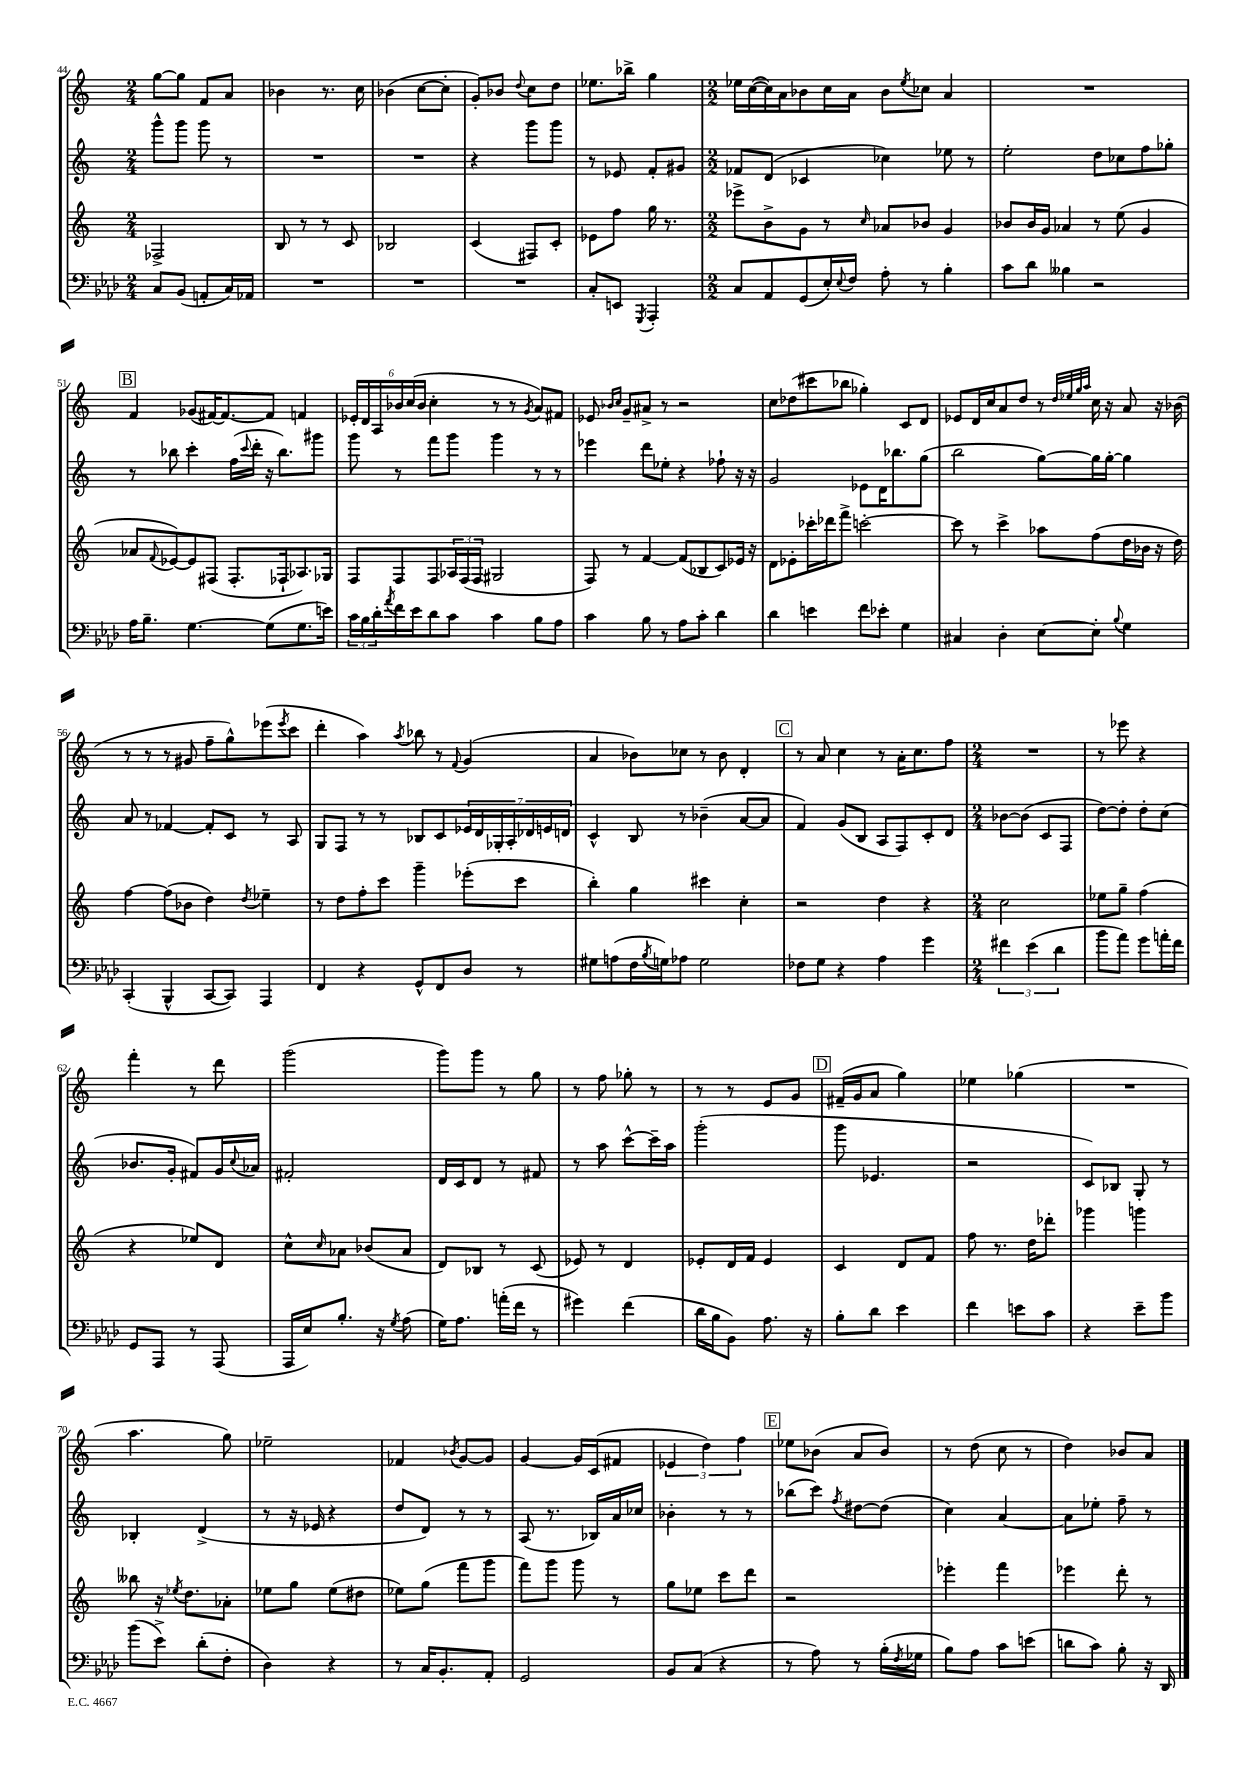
<<
\new StaffGroup <<
\new Staff = "s0" {
    \clef treble \key c \major \numericTimeSignature \time 2/4
    g''8~ g''8 f'8 a'8 |
    bes'4 r8. c''16 |
    bes'4( c''8~ c''8-. |
    g'8-.) bes'8 \appoggiatura { d''8 } c''8 d''8 |
    ees''8. bes''16-> g''4 |
    \numericTimeSignature \time 2/2 ees''16 c''16~( c''16) a'16 bes'8 c''16 a'16 bes'8 \acciaccatura { ees''8 } ces''8 a'4 |
    R1 |
    \mark \markup { \box "B" } f'4 ges'8( fis'16~) fis'8.~ fis'8 f'4 |
    \tuplet 6/4 { ees'16-. d'16 a16 bes'16 c''16( bes'16 } c''4-. r8 r8 \acciaccatura { g'8 } a'8) fis'8 |
    ees'8 \grace { bes'16 c''16 } g'8-- ais'8-> r8 r2 |
    c''8 des''8( cis'''8 bes''8 ges''4-.) c'8 d'8 |
    ees'8 d'16 c''16 a'8 d''8 r8 \grace { d''32 ees''32 g''32 a''32 } c''16 r16 a'8 r16 bes'16( |
    r8 r8 r8 gis'8 f''8-- g''8-^) ees'''8( \acciaccatura { ees'''8 } c'''8 |
    d'''4-. a''4) \acciaccatura { a''8 } bes''8 r8 \appoggiatura { f'8 } g'4( |
    a'4 bes'8) ces''8 r8 bes'8 d'4-. |
    \mark \markup { \box "C" } r8 a'8 c''4 r8 a'16-. c''8. f''8 |
    \numericTimeSignature \time 2/4 R2 |
    r8 ees'''8 r4 |
    f'''4-. r8 d'''8 |
    g'''2( |
    g'''8) g'''8 r8 g''8 |
    r8 f''8 ges''8-. r8 |
    r8 r8 e'8 g'8 |
    \mark \markup { \box "D" } fis'16--( g'16 a'8 g''4) |
    ees''4 ges''4( |
    R2 |
    a''4. g''8) |
    ees''2-- |
    fes'4 \acciaccatura { bes'8 } g'8~ g'8 |
    g'4~ g'16 c'16( fis'8 |
    \tuplet 3/2 { ees'4 d''4) f''4 } |
    \mark \markup { \box "E" } ees''8 bes'8( a'8 bes'8) |
    r8 d''8( c''8 r8 |
    d''4) bes'8 a'8 \bar "|." |
}
\new Staff = "s1" {
    \clef treble \key c \major \numericTimeSignature \time 2/4
    g'''8-^ g'''8 g'''8 r8 |
    R2 |
    R2 |
    r4 g'''8 g'''8 |
    r8 ees'8 f'8-. gis'8 |
    \numericTimeSignature \time 2/2 fes'8 d'8( ces'4 ces''4) ees''8 r8 |
    e''2-. d''8 ces''8 f''8 ges''8-. |
    \mark \markup { \box "B" } r8 bes''8 c'''4-. f''16( \appoggiatura { c'''8 } d'''16-. r16 bes''8.) gis'''8 |
    g'''8 r8 f'''8 g'''8 g'''4 r8 r8 |
    ees'''4 d'''8 ees''8-. r4 fes''8-! r16 r16 |
    g'2 ees'8 d'16 bes''8. g''8( |
    b''2 g''8~) g''16 g''16~-. g''4 |
    a'8 r8 fes'4~ fes'8-. c'8 r8 a8 |
    g8 f8 r8 r8 bes8 c'8 \tuplet 7/4 { ees'16 d'16 ges16-. a16-. des'16 e'16 d'16 } |
    c'4-^ b8 r8 bes'4--( a'8~ a'8 |
    \mark \markup { \box "C" } f'4) g'8( b8 a8 f8) c'8-. d'8 |
    \numericTimeSignature \time 2/4 bes'8~ bes'8( c'8 f8 |
    d''8~) d''8-. d''8-. c''8( |
    bes'8. g'16-. fis'8) g'16 \appoggiatura { c''8 } aes'16 |
    fis'2-. |
    d'16 c'16 d'8 r8 fis'8 |
    r8 a''8 c'''8~-^ c'''16-- a''16 |
    g'''2-.( |
    \mark \markup { \box "D" } g'''8 ees'4. |
    r2 |
    c'8) bes8 g8-. r8 |
    bes4-. d'4->( |
    r8 r16 ees'16 r4 |
    d''8 d'8) r8 r8 |
    a8( r8. bes16) a'16 ces''16 |
    bes'4-. r8 r8 |
    \mark \markup { \box "E" } bes''8( c'''8) \acciaccatura { f''8 } dis''8~ dis''8( |
    c''4) a'4~ |
    a'8 ees''8-. f''8-- r8 \bar "|." |
}
\new Staff = "s2" {
    \clef treble \key c \major \numericTimeSignature \time 2/4
    fes2-> |
    b8 r8 r8 c'8 |
    bes2 |
    c'4( fis8) c'8-. |
    ees'8 f''8 g''16 r8. |
    \numericTimeSignature \time 2/2 ees'''8-> b'8-> g'8 r8 \grace { c''16 } aes'8 bes'8 g'4 |
    bes'8 bes'16 g'16 aes'4 r8 e''8( g'4 |
    \mark \markup { \box "B" } aes'8 \appoggiatura { f'8 } ees'8~) ees'8 fis8( fis8.-. fes16-! aes8.) ges16 |
    f8 f8 f8 \tuplet 3/2 { aes16 f16( f16 } gis2 |
    f8) r8 f'4~ f'8( bes8 c'8) ees'16 r16 |
    d'8 ees'8-. ces'''16-. des'''16 f'''8-> c'''2~-. |
    c'''8 r8 c'''4-> aes''8 f''8( d''16 bes'16 r16 d''16) |
    f''4~ f''8( bes'8 d''4) \acciaccatura { d''8 } ees''4-- |
    r8 d''8 f''8-. c'''8 g'''4-- ees'''8-.( c'''8 |
    b''4-.) g''4 cis'''4 c''4-. |
    \mark \markup { \box "C" } r2 d''4 r4 |
    \numericTimeSignature \time 2/4 c''2 |
    ees''8 g''8-- f''4( |
    r4 ees''8) d'8 |
    c''8-^ \grace { c''16 } aes'8 bes'8( aes'8 |
    d'8) bes8 r8 c'8( |
    ees'8) r8 d'4 |
    ees'8-. d'16 f'16 ees'4 |
    \mark \markup { \box "D" } c'4 d'8 f'8 |
    f''8 r8. d''16 des'''8-. |
    ges'''4 g'''4 |
    beses''8 r16 \acciaccatura { ees''8 } d''8. aes'8-. |
    ees''8 g''8 ees''8( dis''8 |
    ees''8) g''8( f'''8 g'''8 |
    f'''8) g'''8 g'''8 r8 |
    g''8 ees''8 c'''8 d'''8 |
    \mark \markup { \box "E" } r2 |
    ees'''4-. f'''4 |
    ees'''4 d'''8-. r8 \bar "|." |
}
\new Staff = "s3" {
    \clef bass \key aes \major \numericTimeSignature \time 2/4
    c8 bes,8( a,8-. c16) aes,16 |
    R2 |
    R2 |
    R2 |
    c8-. e,8 \acciaccatura { g,,8 } aes,,4-. |
    \numericTimeSignature \time 2/2 c8 aes,8 g,8( ees16-.) \appoggiatura { ees8 } f16 aes8-. r8 bes4-. |
    c'8 des'8 beses4 r2 |
    \mark \markup { \box "B" } aes16 bes8.-- g4.~ g8( g8. e'16) |
    \tuplet 3/2 { c'16 bes16 des'16-. } \acciaccatura { aes'8 } f'16 ees'16 des'8 c'8 c'4 bes8 aes8 |
    c'4 bes8 r8 aes8 c'8-. des'4 |
    des'4 e'4 f'8 ees'8-. g4 |
    cis4 des4-. ees8~ ees8-. \appoggiatura { bes8 } g4 |
    c,4-.( bes,,4-^ c,8~ c,8) aes,,4 |
    f,4 r4 g,8-^ f,8 des8 r8 |
    gis8 a8( f16 \acciaccatura { bes8 } g16) aes8 g2 |
    \mark \markup { \box "C" } fes8 g8 r4 aes4 g'4 |
    \numericTimeSignature \time 2/4 \tuplet 3/2 { fis'4 ees'4( des'4 } |
    bes'8 aes'8) g'8 a'16-. f'16 |
    g,8 aes,,8 r8 aes,,8( |
    aes,,16 ees16) bes8.-. r16 \acciaccatura { g8 } aes8( |
    g16) aes8. a'16-.( f'16 r8 |
    gis'4) f'4( |
    des'16 bes16 bes,8) aes8. r16 |
    \mark \markup { \box "D" } bes8-. des'8 ees'4 |
    f'4 e'8 c'8 |
    r4 ees'8-- bes'8 |
    bes'8( ees'8->) des'8-.( f8-. |
    des4) r4 |
    r8 c16 bes,8.-. aes,8-. |
    g,2 |
    bes,8 c8( r4 |
    \mark \markup { \box "E" } r8 aes8) r8 bes16-.( \acciaccatura { f8 } ges16 |
    bes8) aes8 c'8 e'8( |
    d'8 c'8) bes8-. r16 des,16 \bar "|." |
}
>>
>>
\layout { \context { \Score currentBarNumber = #44 } }
